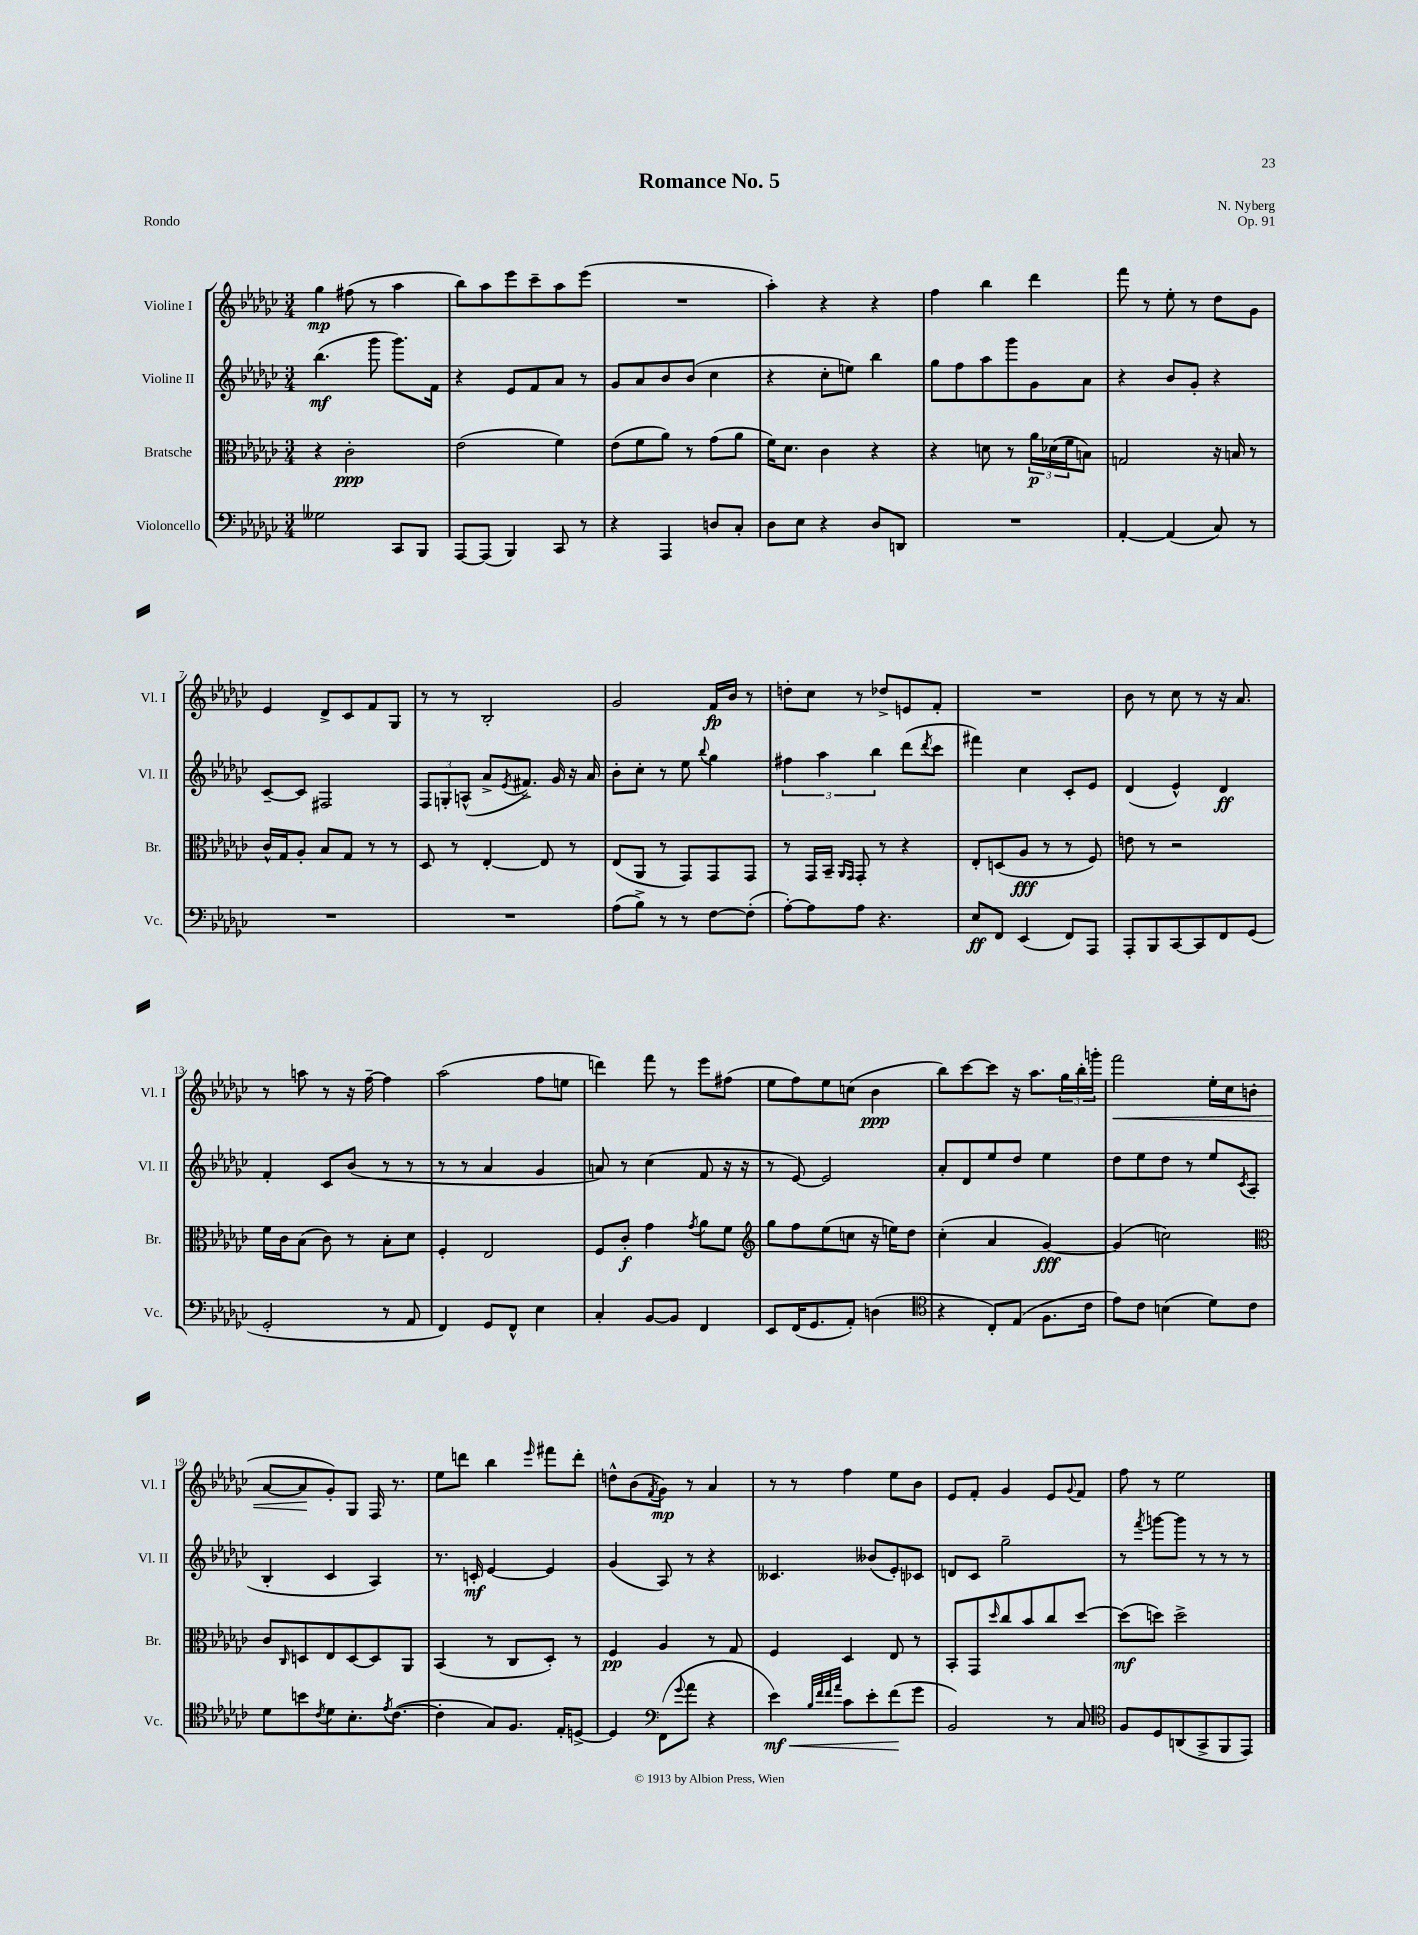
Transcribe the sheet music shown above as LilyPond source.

\header { title = "Romance No. 5" composer = "N. Nyberg" opus = "Op. 91" piece = "Rondo" }
<<
\new StaffGroup <<
\new Staff = "s0" \with { instrumentName = "Violine I" shortInstrumentName = "Vl. I" } {
    \clef treble \key ges \major \numericTimeSignature \time 3/4
    ges''4\mp fis''8( r8 aes''4 |
    bes''8) aes''8 ees'''8 ces'''8-- aes''8 ees'''8( |
    R2. |
    aes''4-.) r4 r4 |
    f''4 bes''4 des'''4 |
    f'''8 r8 ees''8-. r8 des''8 ges'8 |
    ees'4 des'8-> ces'8 f'8 ges8 |
    r8 r8 bes2-. |
    ges'2 f'16\fp bes'16 r8 |
    d''8-. ces''8 r8 des''8-> e'8 f'8-. |
    R2. |
    bes'8 r8 ces''8 r8 r16 aes'8. |
    r8 a''8 r8 r16 f''16~-- f''4 |
    aes''2( f''8 e''8 |
    d'''4) f'''8 r8 ees'''8 fis''8( |
    ees''8 f''8) ees''8 c''8( bes'4\ppp |
    bes''8) ces'''8~ ces'''8 r16 aes''8. \tuplet 3/2 { ges''16 bes''16-. g'''16-. } |
    f'''2\< ees''16-. ces''16 b'8( |
    aes'8~ aes'8\! ges'8-.) ges8 f16 r8. |
    ees''8 d'''8 bes''4 \grace { ees'''16 } fis'''8 d'''8-. |
    d''8-^ bes'8( \acciaccatura { f'8 } ges'8\mp) r8 aes'4 |
    r8 r8 f''4 ees''8 bes'8 |
    ees'8 f'8-. ges'4 ees'8 \appoggiatura { ges'8 } f'8 |
    f''8 r8 ees''2 \bar "|." |
}
\new Staff = "s1" \with { instrumentName = "Violine II" shortInstrumentName = "Vl. II" } {
    \clef treble \key ges \major \numericTimeSignature \time 3/4
    bes''4.\mf( ges'''8 ges'''8.) f'16 |
    r4 ees'8 f'8 aes'8 r8 |
    ges'8 aes'8 bes'8 bes'8( ces''4 |
    r4 ces''8-. e''8) bes''4 |
    ges''8 f''8 aes''8 ges'''8 ges'8 aes'8 |
    r4 bes'8 ges'8-. r4 |
    ces'8~-- ces'8 fis2 |
    \tuplet 3/2 { f8 g8-. a8-^( } aes'8-> \acciaccatura { ees'8 } fis'8.->) ges'16 r16 aes'16 |
    bes'8-. ces''8-. r8 ees''8 \appoggiatura { bes''8 } ges''4 |
    \tuplet 3/2 { fis''4 aes''4 bes''4 } des'''8( \acciaccatura { des'''8 } ces'''8 |
    fis'''4) ces''4 ces'8-. ees'8 |
    des'4( ees'4-^) des'4\ff |
    f'4-. ces'8 bes'8( r8 r8 |
    r8 r8 aes'4 ges'4 |
    a'8) r8 ces''4( f'8 r16 r16 |
    r8 ees'8~) ees'2 |
    aes'8-. des'8 ees''8 des''8 ees''4 |
    des''8 ees''8 des''8 r8 ees''8 \acciaccatura { ces'8 } aes8( |
    bes4-. ces'4 aes4) |
    r8. c'16-.\mf ees'4~ ees'4 |
    ges'4( aes8) r8 r4 |
    ceses'4. beses'8( ees'8-.) ces'8 |
    d'8 ces'8 ges''2-- |
    r8 \acciaccatura { f'''8 } g'''8~ g'''8 r8 r8 r8 \bar "|." |
}
\new Staff = "s2" \with { instrumentName = "Bratsche" shortInstrumentName = "Br." } {
    \clef alto \key ges \major \numericTimeSignature \time 3/4
    r4 ces'2-.\ppp |
    ees'2( f'4) |
    ees'8( f'8 aes'8) r8 ges'8( aes'8 |
    f'16) des'8. ces'4 r4 |
    r4 d'8 r8 \tuplet 3/2 { aes'16\p des'16( f'16 } b8) |
    g2 r16 b16 r8 |
    ces'16-^ ges16 aes8-. bes8 ges8 r8 r8 |
    des8 r8 ees4~-. ees8 r8 |
    ees8( aes,8 r8 ges,8) ges,8 ges,8 |
    r8 ges,16 bes,16-- \grace { aes,16 ges,16 } ges,8-. r8 r4 |
    ees8-. d8( aes8\fff r8 r8 f8) |
    e'8 r8 r2 |
    f'16 ces'16 bes8( ces'8) r8 bes8-. des'8 |
    f4-. ees2 |
    f8 ces'8-.\f ges'4 \acciaccatura { ges'8 } aes'8 f'8 |
    \clef treble ges''8 f''8 ees''8( c''8 r16 e''16) des''8 |
    ces''4-.( aes'4 ges'4~\fff) |
    ges'4( c''2) |
    \clef alto ces'8 \grace { ces16 } d8 ees8 d8~ d8 aes,8 |
    bes,4( r8 ces8 des8-.) r8 |
    f4\pp aes4 r8 ges8 |
    f4 des4 ees8 r8 |
    bes,8-. ges,8 \grace { des''16 } ces''8 bes'8 ces''8 des''8~ |
    des''8\mf( d''8) d''2-> \bar "|." |
}
\new Staff = "s3" \with { instrumentName = "Violoncello" shortInstrumentName = "Vc." } {
    \clef bass \key ges \major \numericTimeSignature \time 3/4
    geses2 ces,8 bes,,8 |
    aes,,8~ aes,,8( bes,,4) ces,8 r8 |
    r4 aes,,4 d8 ces8-. |
    des8 ees8 r4 des8 d,8 |
    R2. |
    aes,4~-. aes,4( ces8) r8 |
    R2. |
    R2. |
    aes8( bes8->) r8 r8 f8~ f8-.( |
    aes8~-.) aes8 aes8 r4. |
    ees8\ff f,8 ees,4( f,8) aes,,8 |
    aes,,8-. bes,,8 ces,8~ ces,8 f,8 ges,8( |
    ges,2-. r8 aes,8 |
    f,4) ges,8 f,8-^ ees4 |
    ces4-. bes,8~ bes,8 f,4 |
    ees,8 f,16( ges,8. aes,8-.) d4( |
    \clef tenor r4 ces8-.) ees8( f8. ces'16 |
    ees'8) ces'8 b4( des'8) ces'8 |
    des'8 b'8 \acciaccatura { ces'8 } des'8 bes8.-. \acciaccatura { ees'8 } ces'8.~( |
    ces'4-. ges8) f8. ees16-. d8~-> |
    d4 \clef bass f,8( \appoggiatura { ges'8 } aes'8 r4 |
    ees'4\mf\<) \grace { bes32 f'32 f'32 aes'32 } ces'8 ees'8-. f'8\!( ges'8 |
    bes,2) r8 ces8 |
    \clef tenor f8 des8 a,8( ges,8-> f,8 ees,8) \bar "|." |
}
>>
>>
